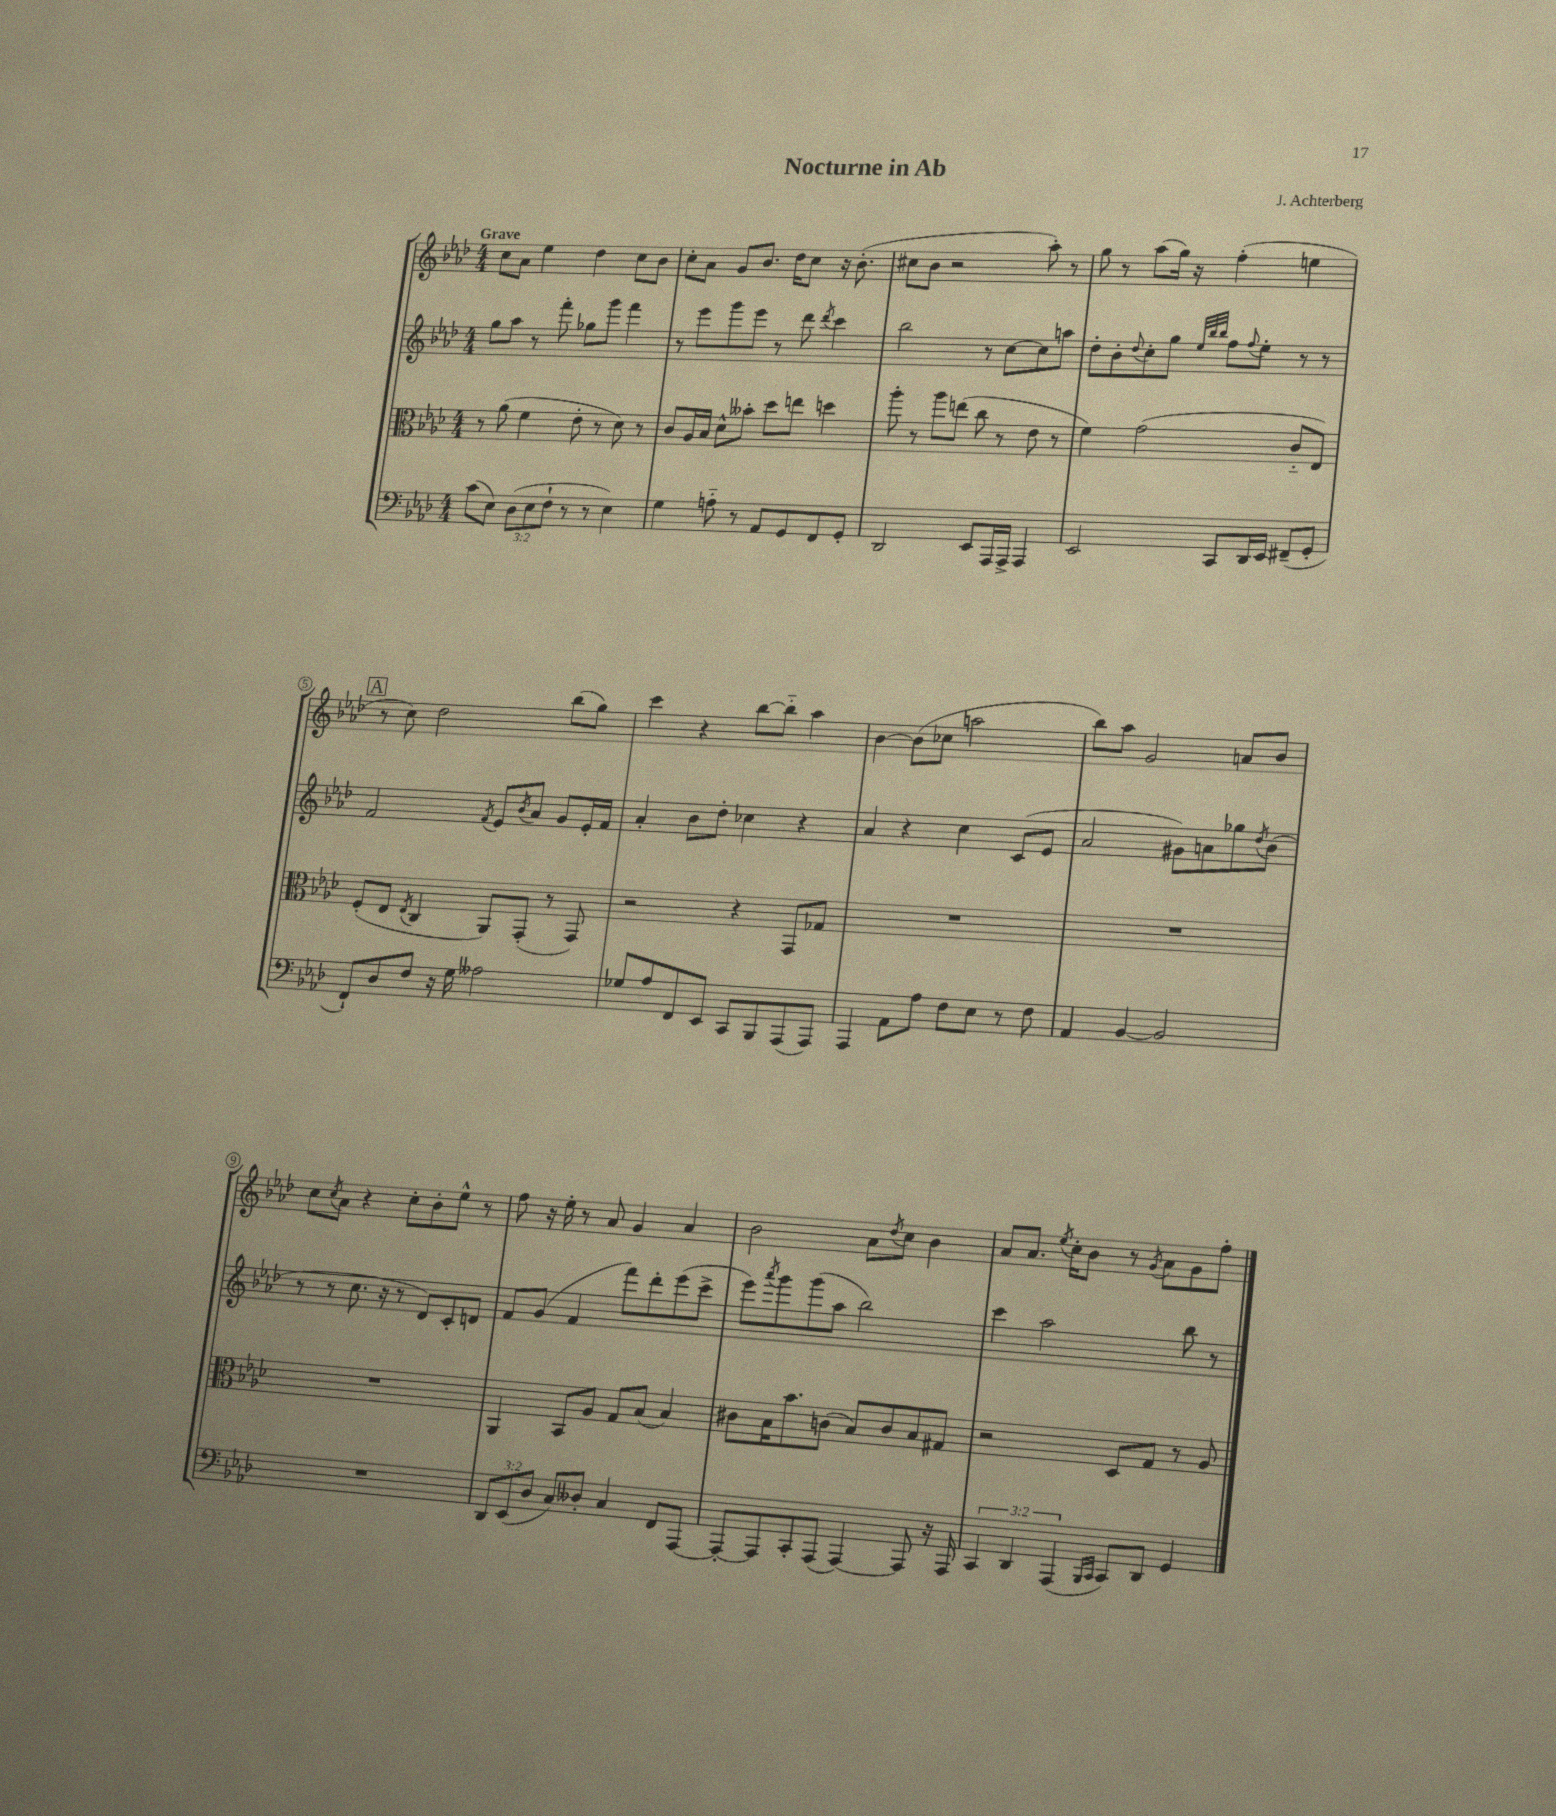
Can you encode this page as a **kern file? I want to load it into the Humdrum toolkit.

**kern	**kern	**kern	**kern
*staff4	*staff3	*staff2	*staff1
*clefF4	*clefC3	*clefG2	*clefG2
*k[b-e-a-d-]	*k[b-e-a-d-]	*k[b-e-a-d-]	*k[b-e-a-d-]
*M4/4	*M4/4	*M4/4	*M4/4
(8c\L	8r	8gg\L	8cc\L
8E-\J)	(8a-\	8aa-\J	8a-\J
(12D-\L	4f\	8r	4ee-\
12E-\	.	.	.
.	.	8fff'\	.
12F`\J	.	.	.
8r	8e-'\	8gg-\L	4dd-\
8r	8r	8ggg\J	.
4E-\)	8d-\)	4fff\	8cc\L
.	8r	.	8b-\J
=	=	=	=
4G\	8c/L	8r	8cc'\L
.	16A-/L	8eee-\L	8a-\J
.	16B-/JJ	.	.
8A'~\	8d-^^\L	8ggg\	8g/L
8r	8b--'\J	8eee-\J	8.b-/J
8AA-/L	8dd-\L	8r	.
.	.	.	16dd-\LK
8GG/	8ee\J	8ddd-\	8cc\J
.	.	8qddd-/	.
8FF/	4dd\	4ccc\	16r
.	.	.	(8.b-'\
8GG'/J	.	.	.
=	=	=	=
2DD-/	8aa-'\	2bb-\	8cc#\L
.	8r	.	8b-\J
.	8aa-\L	.	2r
.	(8ee\J	.	.
8EE-/L	8cc\	8r	.
16AAA-/L	8r	[8cc\L	.
16AAA-^/JJ	.	.	.
4AAA-/	8e-\	8cc\]	8aa-'\)
.	8r	8aa\J	8r
=	=	=	=
2EE-/	4f\)	8dd-'\L	8gg\
.	.	8b-'\	8r
.	.	8qqdd-/	.
.	(2g\	8cc'\	(8aa-\L
.	.	8gg\J	16gg\Jk)
.	.	.	16r
.	.	32qqee-/LLL	.
.	.	32qqbb-/	.
.	.	32qqbb-/JJJ	.
8CC/L	.	8ff\L	(4ff'\
.	.	8qqff/	.
16DD-/L	.	8ee-'\J	.
16EE-/JJ	.	.	.
(8FF#~/L	8c'~/L	8r	4ee\
8GG'/J	8E-/J)	8r	.
=	=	=	=
8FF`/L)	(8F'/L	2f/	8r
8D-/	8E-/J	.	8cc\)
.	8qE-/	.	.
8F/J	4C/	.	2dd-\
16r	.	.	.
16G\	.	.	.
.	.	8qf/	.
2A--\	8AA-/L)	8e-/L	.
.	.	8qb-/	.
.	(8GG'/J	8a-/J	.
.	8r	8g/L	(8bb-\L
.	8GG/)	16e-'/L	8gg\J)
.	.	16f/JJ	.
=	=	=	=
8G-/L	2r	4a-'/	4ccc\
8A-/	.	.	.
8FF/	.	8b-\L	4r
8EE-/J	.	8dd-'\J	.
8CC/L	4r	4cc-\	[8bb-\L
8BBB-/	.	.	8bb-'~\]J
(8AAA-/	8GG/L	4r	4aa-\
8AAA-/J)	8G-/J	.	.
=	=	=	=
4AAA-/	1r	4a-/	[4b-\
8AA-\L	.	4r	(8b-\]L
8A-\J	.	.	8cc-\J
8F\L	.	4cc\	2aa\
8E-\J	.	.	.
8r	.	(8c/L	.
8F\	.	8e-/J	.
=	=	=	=
4AA-/	1r	2a-/	8bb-\L)
.	.	.	8aa-\J
[4BB-/	.	.	2g/
2BB-/]	.	8g#\L)	.
.	.	8a\	.
.	.	8gg-\	8a/L
.	.	8qdd-/	.
.	.	(8b-\J	8b-/J
=	=	=	=
1r	1r	8r	8cc\L
.	.	.	8qcc/
.	.	8r	8a-\J
.	.	8.cc\	4r
.	.	16r	.
.	.	8r	8cc'\L
.	.	8d-/L)	8b-'\
.	.	8c'/	8ee-^^\J
.	.	8d/J	8r
=	=	=	=
12DD-/L	4AA-/	8f/L	8ff\
(12EE-/	.	.	.
.	.	(8g/J	16r
12D-/J	.	.	.
.	.	.	16ee-'\
8C/L)	8BB-/L	4f/	8r
8D--'/J	8A-/J	.	8a-/
4C/	8G/L	8fff\L)	4g/
.	(8B-/J	8ddd-'\	.
8FF/L	4B-/)	(8eee-\	4a-/
[8AAA-/J	.	8ccc^\J	.
=	=	=	=
8AAA-'/_L	8c#\L	8eee-\L)	2b-\
.	.	8qaaa-/	.
8AAA-/]	16B-\K	8ggg\	.
.	8.b-\	.	.
8CC'/	.	(8ggg\	.
(8AAA-/J	(8c\J	8aa-\J	.
[4AAA-/)	8B-/L)	2bb-\)	8a-\L
.	.	.	8qdd-/
.	8c/	.	8cc\J
8AAA-/]	8B-/	.	4b-\
16r	8G#/J	.	.
16AAA-/	.	.	.
=	=	=	=
6CC/	2r	4ccc\	8a-/L
.	.	.	8.a-/J
6DD-/	.	.	.
.	.	2aa-\	.
.	.	.	8qee-/
.	.	.	16cc'\LK
(6AAA-/	.	.	.
.	.	.	8b-\J
16qqBBB-/LL	.	.	.
16qqCC/JJ	.	.	.
8CC/L)	8D-/L	.	8r
.	.	.	8qg/
8DD-/J	8G/J	.	8a-\L
4GG/	8r	8bb-\	8g\
.	8A-/	8r	8ff'\J
==	==	==	==
*-	*-	*-	*-
